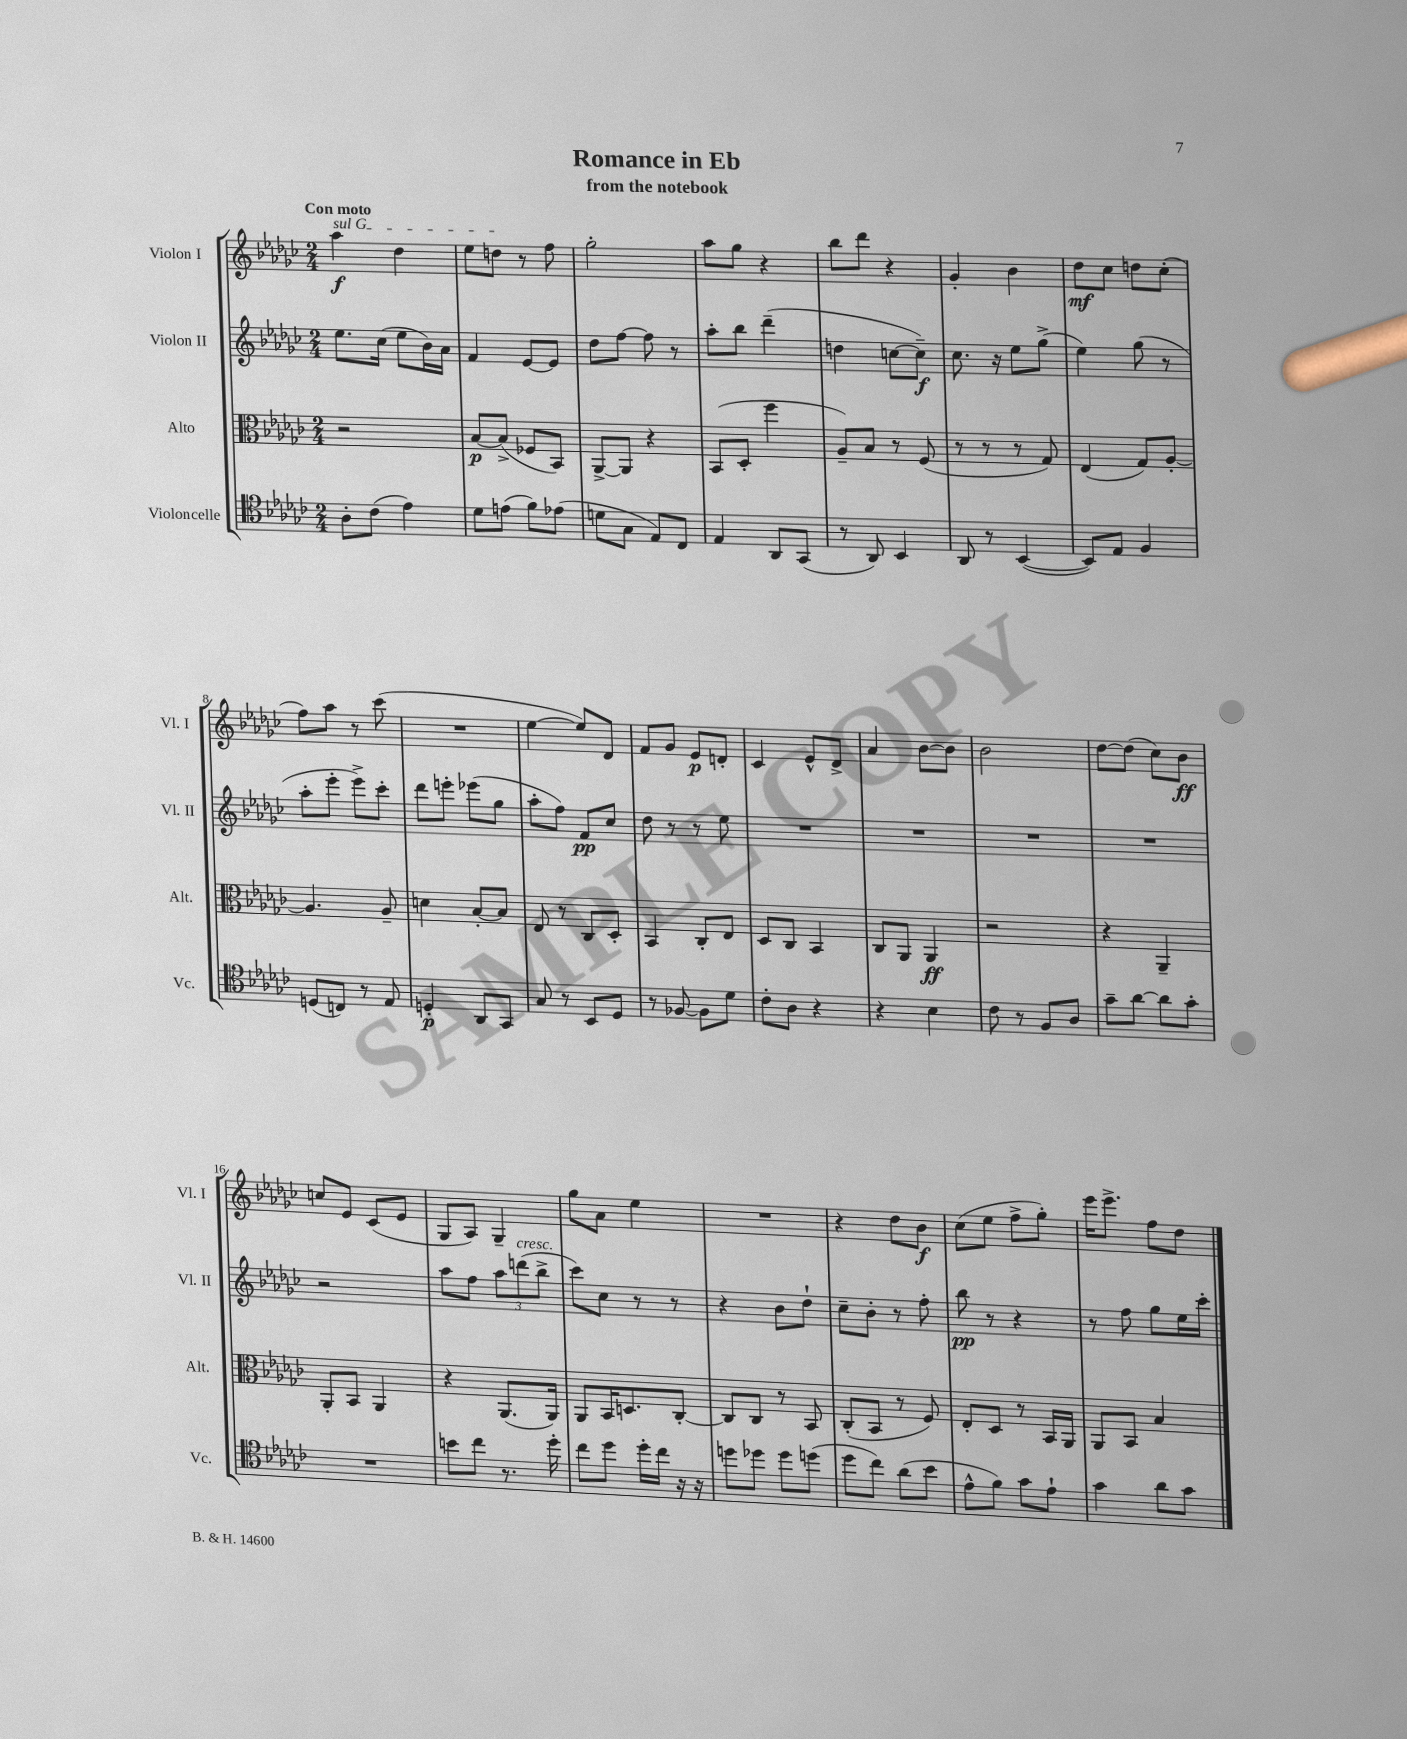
\header { title = "Romance in Eb" subtitle = "from the notebook" }
<<
\new StaffGroup <<
\new Staff = "s0" \with { instrumentName = "Violon I" shortInstrumentName = "Vl. I" } {
    \clef treble \key ges \major \numericTimeSignature \time 2/4 \tempo "Con moto"
    \once \override TextSpanner.bound-details.left.text = \markup { \italic "sul G" } aes''4\f\startTextSpan des''4 |
    ees''8 d''8\stopTextSpan r8 f''8 |
    ges''2-. |
    aes''8 ges''8 r4 |
    bes''8 des'''8 r4 |
    ges'4-. bes'4 |
    des''8\mf ces''8 d''8 ces''8-.( |
    f''8) aes''8 r8 ces'''8( |
    R2 |
    ees''4~ ees''8) des'8 |
    f'8 ges'8 ees'8\p d'8-. |
    ces'4 ees'8-^ des'8-> |
    aes'4 bes'8~ bes'8 |
    bes'2 |
    des''8~ des''8( ces''8) bes'8\ff |
    c''8 ees'8 ces'8( ees'8 |
    ges8 aes8) ges4-- |
    ges''8 aes'8 ees''4 |
    R2 |
    r4 des''8 bes'8\f |
    ces''8( ees''8 f''8-> ges''8-.) |
    ees'''16 ees'''8.-> f''8 des''8 \bar "|." |
}
\new Staff = "s1" \with { instrumentName = "Violon II" shortInstrumentName = "Vl. II" } {
    \clef treble \key ges \major \numericTimeSignature \time 2/4
    ees''8. ces''16( ees''8 bes'16) aes'16 |
    f'4 ees'8~ ees'8 |
    des''8 f''8~ f''8 r8 |
    aes''8-. bes''8 des'''4--( |
    d''4 c''8~ c''8--\f) |
    ces''8. r16 ees''8 ges''8->( |
    ees''4) ges''8( r8 |
    aes''8-. ees'''8-. ees'''8->) ces'''8-. |
    des'''8 e'''8-. ees'''8( ges''8 |
    aes''8-. f''8) f'8\pp ces''8 |
    des''8 r8 r8 ees''8 |
    R2 |
    R2 |
    R2 |
    R2 |
    r2 |
    aes''8 f''8 \tuplet 3/2 { aes''8 d'''8^\markup { \italic "cresc." }( bes''8-> } |
    ces'''8) ces''8 r8 r8 |
    r4 bes'8 des''8-! |
    ces''8-- bes'8-. r8 f''8-. |
    bes''8\pp r8 r4 |
    r8 f''8 ges''8 ees''16 ces'''16-. \bar "|." |
}
\new Staff = "s2" \with { instrumentName = "Alto" shortInstrumentName = "Alt." } {
    \clef alto \key ges \major \numericTimeSignature \time 2/4
    r2 |
    bes8~\p bes8->( fes8 bes,8) |
    aes,8~-> aes,8 r4 |
    bes,8( des8-. f''4 |
    aes8--) bes8 r8 f8( |
    r8 r8 r8 ges8) |
    ees4( ges8) aes8~-. |
    aes4. aes8-- |
    d'4 bes8~-. bes8 |
    ees8 r8 ces8 des8-. |
    bes,4 ces8-. ees8 |
    des8 ces8 bes,4 |
    ces8 aes,8 aes,4\ff |
    r2 |
    r4 aes,4-- |
    aes,8-. bes,8 aes,4 |
    r4 aes,8.( aes,16) |
    aes,8 bes,16 d8. ces8~-. |
    ces8 ces8 r8 bes,8 |
    ces8-.( bes,8 r8 f8) |
    ees8-. des8 r8 bes,16 aes,16 |
    aes,8 bes,8 bes4 \bar "|." |
}
\new Staff = "s3" \with { instrumentName = "Violoncelle" shortInstrumentName = "Vc." } {
    \clef tenor \key ges \major \numericTimeSignature \time 2/4
    aes8-. ces'8( ees'4) |
    des'8 e'8( f'8) ees'8( |
    d'8 ges8 ees8) ces8 |
    ees4 aes,8 ges,8( |
    r8 aes,8) bes,4 |
    aes,8 r8 bes,4~( |
    bes,8) ees8 f4 |
    d8( c8) r8 ees8 |
    d4-.\p aes,8 ges,8 |
    ges8 r8 bes,8 des8 |
    r8 fes8~ fes8 des'8 |
    ces'8-. aes8 r4 |
    r4 bes4 |
    ces'8 r8 f8 aes8 |
    ges'8-- aes'8~ aes'8 ges'8-. |
    R2 |
    b'8 ces''8 r8. des''16-. |
    ces''8 des''8 des''16-. ces''16 r16 r16 |
    d''8 des''8 des''8 d''8( |
    des''8 ces''8) aes'8( bes'8 |
    ees'8-^ f'8) ges'8 ees'8-! |
    ges'4 aes'8 ges'8 \bar "|." |
}
>>
>>
